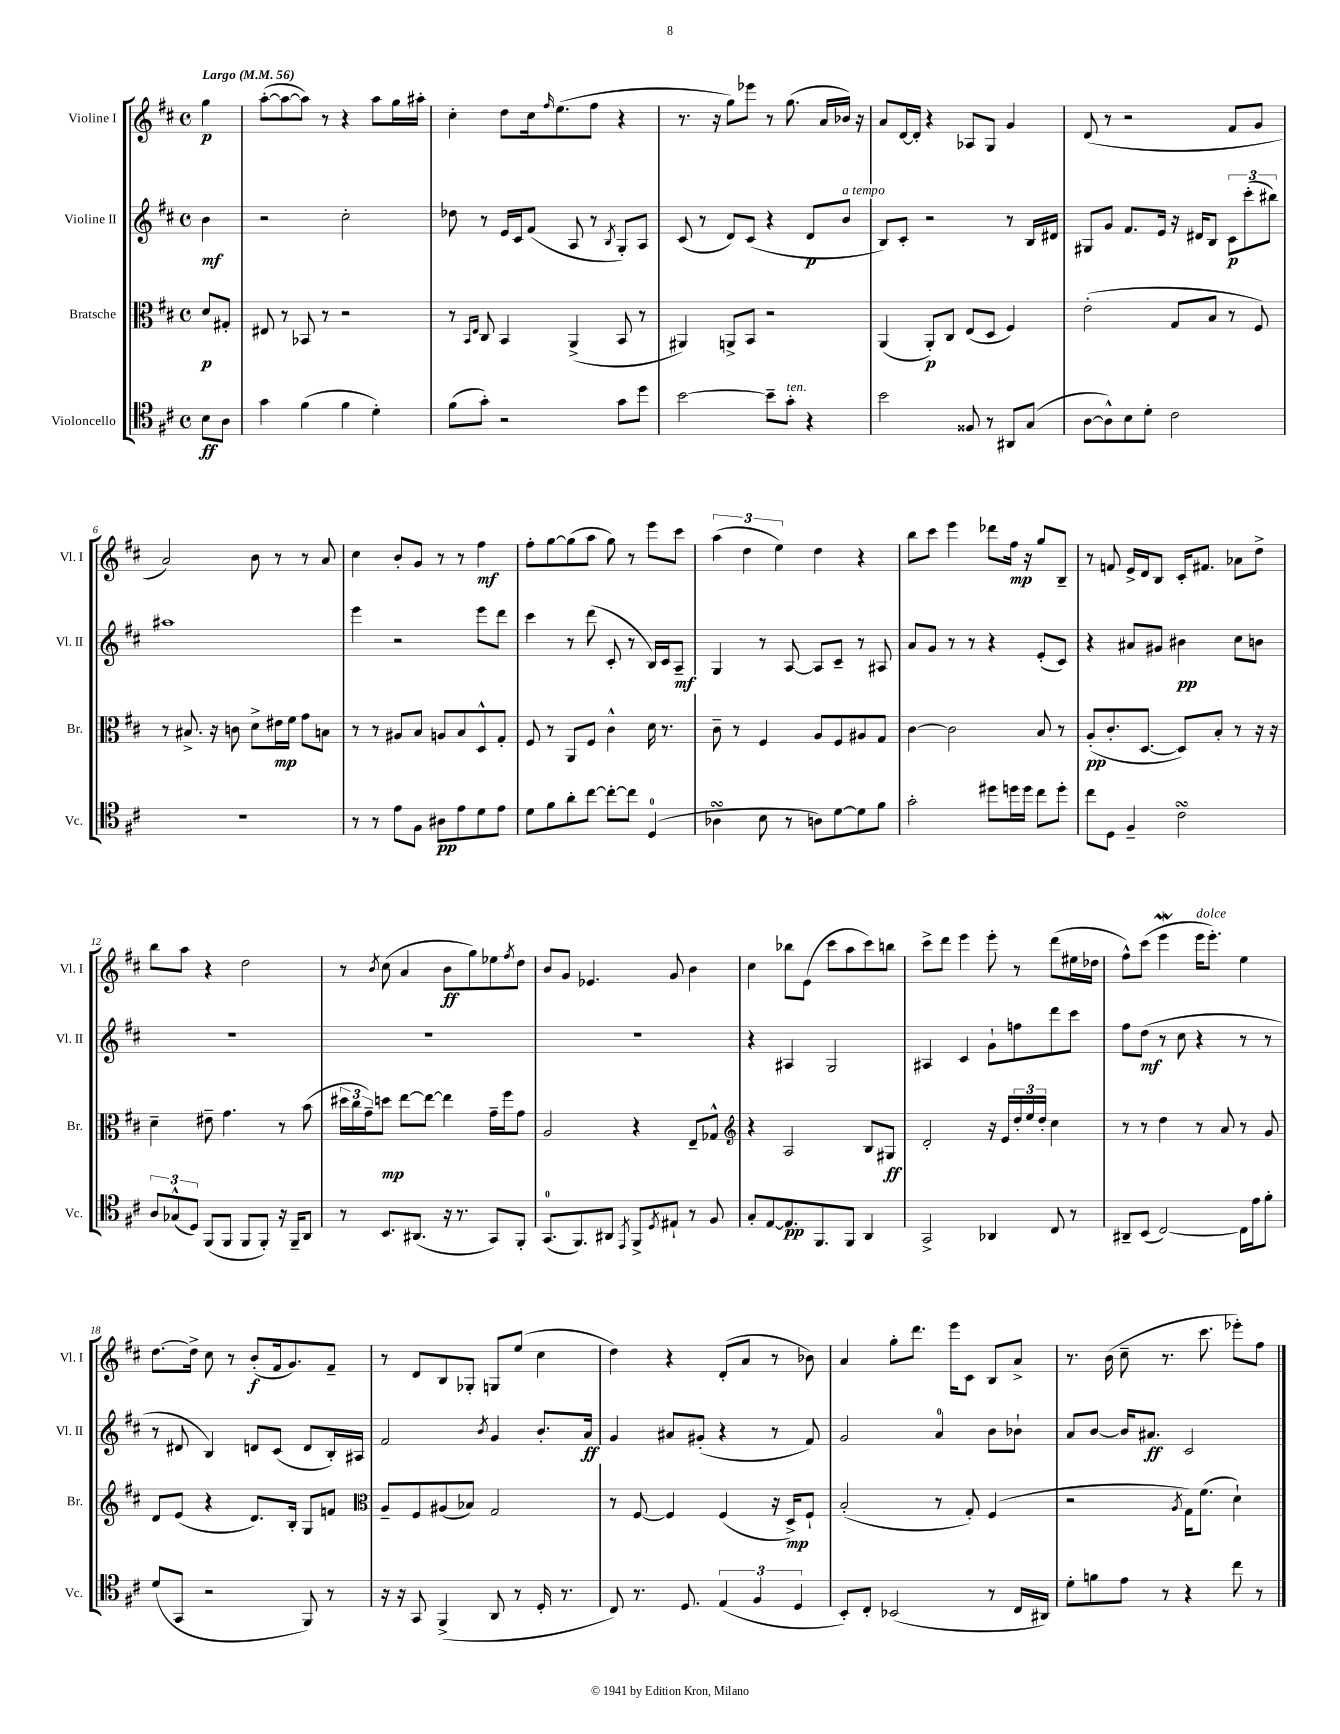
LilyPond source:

<<
\new StaffGroup <<
\new Staff = "s0" \with { instrumentName = "Violine I" shortInstrumentName = "Vl. I" } {
    \clef treble \key d \major \defaultTimeSignature \time 4/4 \partial 4 \tempo "Largo" 4 = 56
    g''4\p |
    a''8~-.( a''8~ a''8) r8 r4 a''8 g''16 ais''16-. |
    cis''4-. d''8 cis''16 \grace { fis''16 } e''8.( fis''8 r4 |
    r8. r16 g''8) ees'''8 r8 g''8.( a'16 bes'16) r16 |
    a'8 d'16~ d'16-. r4 aes8 g8 g'4 |
    d'8( r8 r2 fis'8 g'8 |
    a'2) b'8 r8 r8 a'8 |
    cis''4 b'8-. g'8 r8 r8 fis''4\mf |
    fis''8-. g''8~ g''8( a''8 g''8) r8 e'''8 cis'''8 |
    \tuplet 3/2 { a''4( d''4 e''4) } d''4 r4 |
    b''8 cis'''8 e'''4 des'''8 fis''16\mp r16 g''8 b8-- |
    r8 f'8 e'16-> d'16 b8 cis'16-. fis'8. aes'8 d''8-> |
    b''8 a''8 r4 d''2 |
    r8 \acciaccatura { b'8 } cis''8( a'4 b'8\ff g''8) ees''8 \acciaccatura { fis''8 } d''8 |
    b'8 g'8 ees'4. g'8 b'4 |
    cis''4 bes''8 e'8( cis'''8 a''8 cis'''8) b''8 |
    cis'''8-> d'''8 e'''4 e'''8-. r8 d'''8( eis''16 des''16 |
    fis''8-^) cis'''8( e'''4\mordent e'''16^\markup { \italic "dolce" } e'''8.-.) e''4 |
    d''8.~ d''16-> cis''8 r8 b'8-.\f( fis'16 g'8.) fis'8-- |
    r8 d'8 b8 ges8-. g8 e''8( cis''4 |
    d''4) r4 d'8-.( a'8 r8 bes'8) |
    a'4 g''8-. d'''8. e'''16 cis'8 b8 a'8-> |
    r8. b'16( cis''8-- r8. cis'''8. ees'''8-.) fis''8 \bar "|." |
}
\new Staff = "s1" \with { instrumentName = "Violine II" shortInstrumentName = "Vl. II" } {
    \clef treble \key d \major \defaultTimeSignature \time 4/4 \partial 4
    b'4\mf |
    r2 cis''2-. |
    des''8 r8 e'16 cis'16 fis'8( a8 r8 \acciaccatura { b8 } g8-.) a8 |
    cis'8( r8 d'8) cis'8( r4 d'8\p b'8^\markup { \italic "a tempo" } |
    b8) cis'8-. r2 r8 b16 dis'16 |
    gis8 g'8 fis'8. e'16 r16 dis'16 b8 \tuplet 3/2 { cis'8\p cis'''8-.( bis''8) } |
    ais''1 |
    e'''4 r2 e'''8 d'''8 |
    cis'''4 r8 d'''8( cis'8-. r8 b16) cis'16 a8--\mf |
    g4 r8 a8~ a8 cis'8-- r8 ais8 |
    a'8 g'8 r8 r8 r4 e'8-.( cis'8) |
    r4 ais'8 gis'8 bis'4\pp cis''8 b'8 |
    R1 |
    R1 |
    R1 |
    r4 ais4 g2 |
    ais4 cis'4 g'8-! f''8 d'''8 cis'''8 |
    fis''8 d''8\mf( r8 cis''8 r4 r8 r8 |
    r8 dis'8 b4) d'8 cis'8( d'8 b16-.) ais16 |
    fis'2 \acciaccatura { b'8 } g'4 b'8.-. a'16\ff |
    g'4 ais'8 gis'8-.( r4 r8 fis'8) |
    g'2 a'4-0 b'8 bes'8-! |
    a'8 b'8~ b'16 ais'8.\ff cis'2 \bar "|." |
}
\new Staff = "s2" \with { instrumentName = "Bratsche" shortInstrumentName = "Br." } {
    \clef alto \key d \major \defaultTimeSignature \time 4/4 \partial 4
    d'8\p gis8-. |
    eis8 r8 bes,8 r8 r2 |
    r8 \grace { b,16 e16 } cis8 b,4 a,4->( b,8 r8 |
    ais,4) a,8-> b,8 r2 |
    a,4( a,8-.\p) cis8 e8( d8 fis4) |
    e'2-.( g8 b8 r8 fis8) |
    r8 bis8.-> r16 c'8 d'8-> eis'16\mp fis'16 g'8 b8 |
    r8 r8 ais8 b8 a8 b8 d8-^ g8-. |
    fis8 r8 a,8 fis8 cis'4-^ d'16 r8. |
    cis'8-- r8 fis4 a8 fis8 ais8 g8 |
    cis'4~ cis'2 b8 r8 |
    a8-.\pp( cis'8.-. d8.~ d8) b8-. r8 r16 r16 |
    d'4-- eis'8-- g'4. r8 b'8( |
    \tuplet 3/2 { dis''16 cis''16 g'16--) } d''8\mp e''8~ e''8~ e''4 g'16-- fis''16 g'8 |
    a2 r4 e8-- ges8-^ |
    \clef treble r4 a2 b8 gis8\ff |
    d'2-. r16 e'16 \tuplet 3/2 { d''16-. e''16 d''16-. } cis''4 |
    r8 r8 d''4 r8 a'8 r8 g'8 |
    d'8 e'8( r4 d'8.) b16-. g8 f'8 |
    \clef alto a8-- fis8 ais8( bes8) g2 |
    r8 fis8~ fis4 fis4( r16 d16->\mp) fis8-! |
    b2-.( r8 g8-.) fis4( |
    r2 \acciaccatura { a8 } g16) fis'8.( d'4-!) \bar "|." |
}
\new Staff = "s3" \with { instrumentName = "Violoncello" shortInstrumentName = "Vc." } {
    \clef tenor \key d \major \defaultTimeSignature \time 4/4 \partial 4
    b8\ff a8 |
    g'4 fis'4( fis'4 d'4-.) |
    fis'8( g'8-.) r2 g'8 d''8 |
    b'2~ b'8-- g'8-.^\markup { \italic "ten." } r4 |
    b'2 fisis8 r8 ais,8 g8( |
    a8~ a8-^) b8 d'8-. cis'2 |
    R1 |
    r8 r8 e'8 fis8 ais8\pp e'8 d'8 e'8 |
    d'8 fis'8 a'8-. cis''8~ cis''8~-. cis''8 d4-0( |
    aes4\turn b8 r8 a8) d'8~ d'8 fis'8 |
    g'2-. dis''8 d''16 d''16 cis''8 d''8-. |
    cis''8 d8 fis4-- cis'2\turn |
    \tuplet 3/2 { a8 ges8-^( d8) } fis,8( fis,8 fis,8 fis,8-.) r16 fis,16-- a,8 |
    r8 b,8. ais,8.( r16 r8. g,8) fis,8-. |
    g,8.-0( fis,8.) ais,8 \acciaccatura { e,8 } fis,8-> \acciaccatura { d8 } eis8-! r8 fis8 |
    g8-. e8~ e8.\pp fis,8. fis,8 a,4 |
    g,2-> aes,4 cis8 r8 |
    ais,8-- b,8( cis2~) cis16 e'16 fis'8-. |
    d'8( g,8 r2 fis,8) r8 |
    r16 r16 g,8 fis,4->( a,8 r8 d16-. r8. |
    cis8) r8. d8. \tuplet 3/2 { e4( fis4 d4 } |
    b,8-.) cis8-. bes,2( r8 cis16 ais,16) |
    d'8-. f'8 e'8 r8 r4 cis''8 r8 \bar "|." |
}
>>
>>
